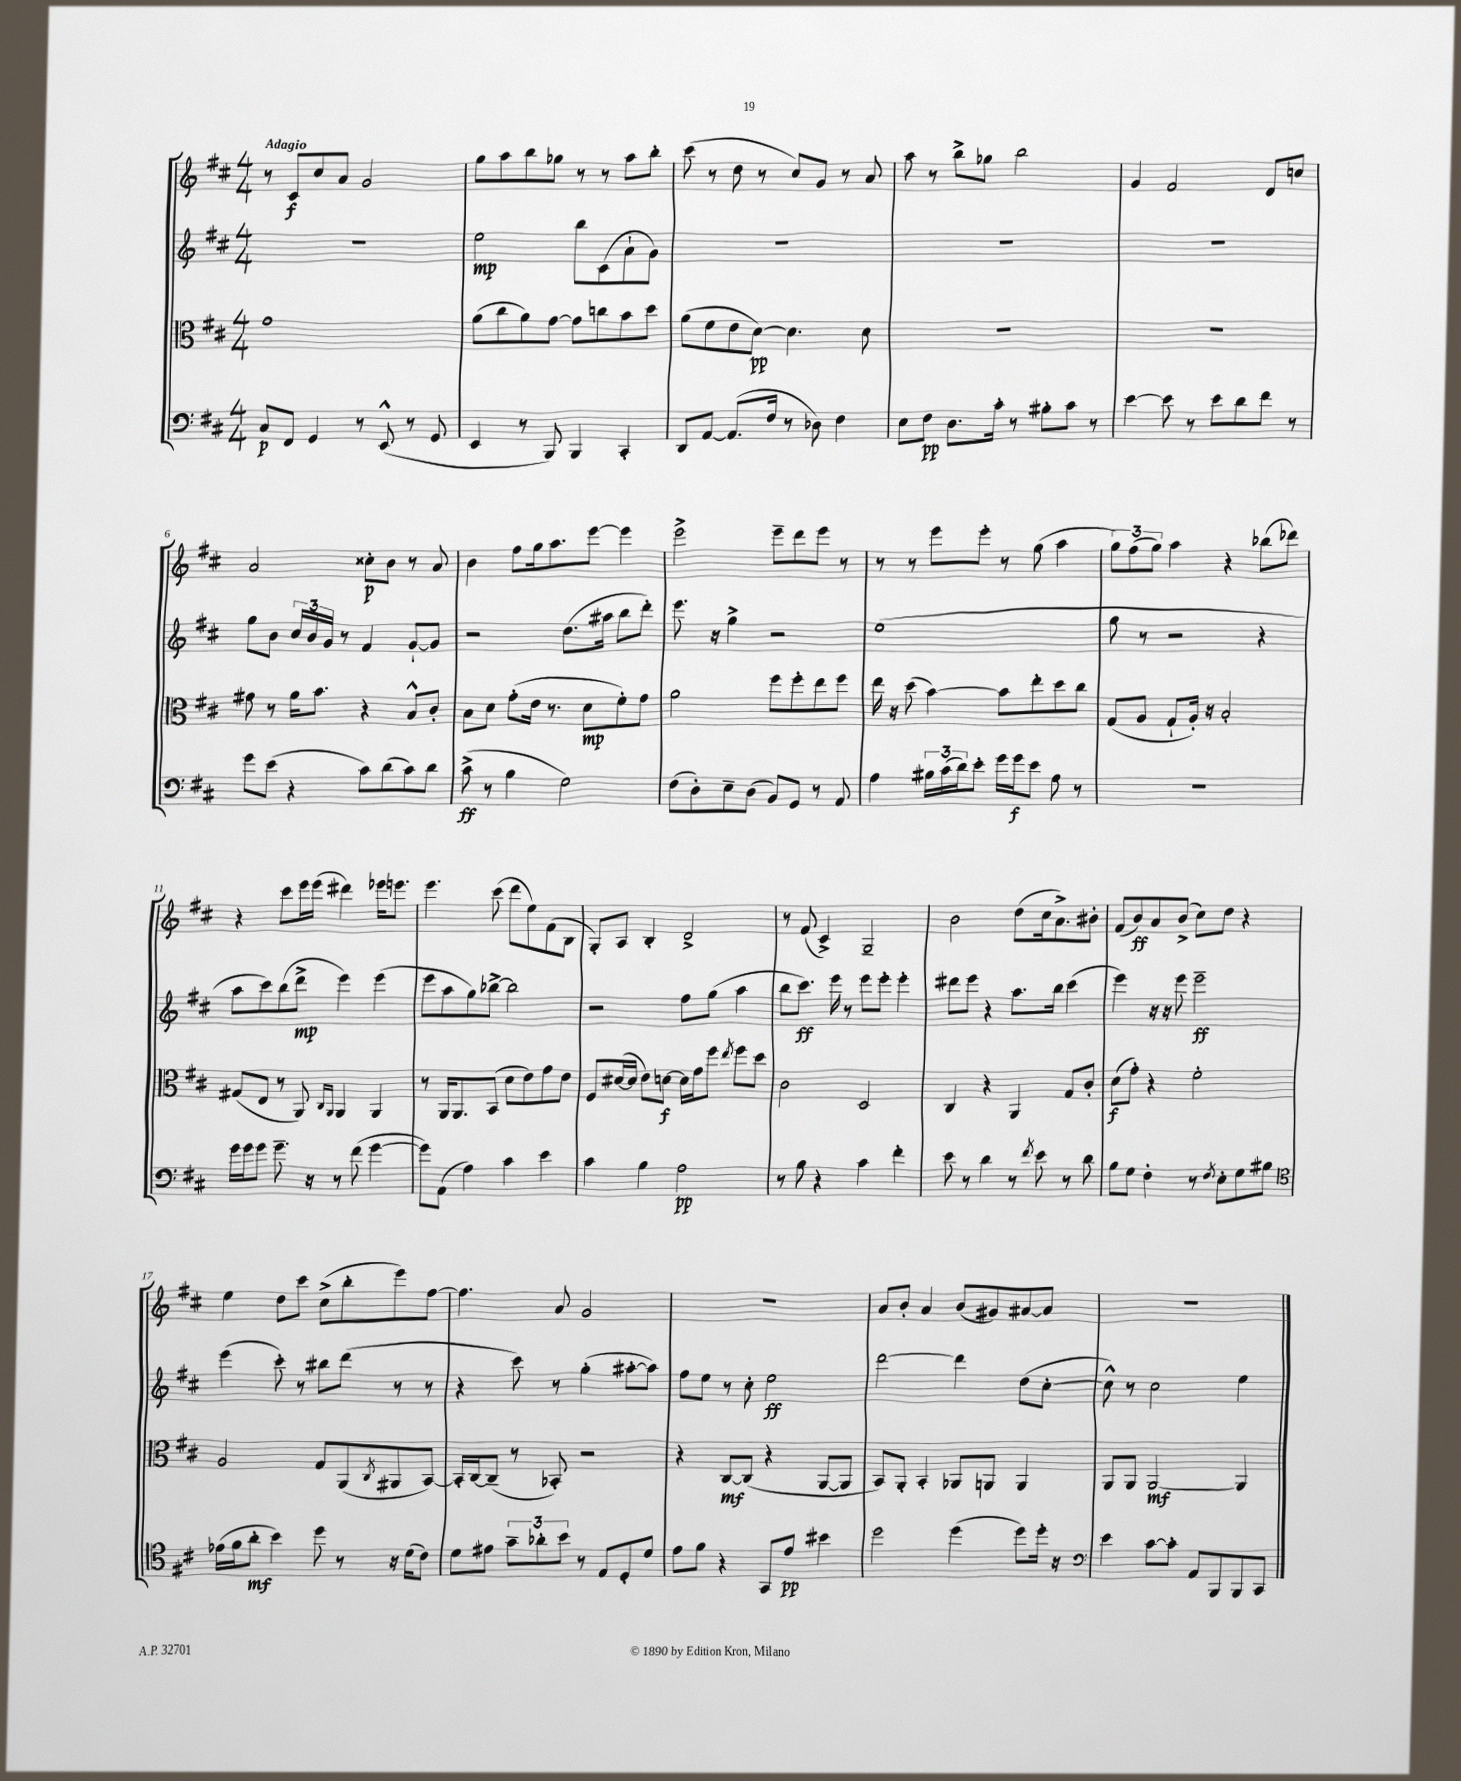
<<
\new StaffGroup <<
\new Staff = "s0" {
    \clef treble \key d \major \numericTimeSignature \time 4/4 \tempo "Adagio"
    r8 cis'8\f cis''8 a'8 g'2 |
    g''8 a''8 b''8 ges''8 r8 r8 a''8 b''8-. |
    cis'''8( r8 d''8 r8 cis''8) g'8 r8 a'8 |
    a''8 r8 b''8-> ges''8 b''2 |
    g'4 fis'2 d'8 c''8 |
    a'2 cisis''8-.\p b'8 r8 a'8 |
    b'4 fis''8 g''16 a''8. e'''8~ e'''4 |
    e'''2-> e'''8-- d'''8 e'''8 r8 |
    r8 r8 e'''8 e'''8-. r8 g''8( a''4 |
    \tuplet 3/2 { g''8) fis''8( g''8) } a''4 r4 bes''8( des'''8) |
    r4 cis'''8 e'''16 e'''16( dis'''4) ees'''16 e'''8. |
    e'''4. cis'''8( d'''8 e''8) fis'8( b8 |
    g8-.) a8 b4-. d'2-> |
    r8 fis'8( cis'4->) g2-- |
    b'2 d''8( cis''16 a'8.->) bis'8-. |
    fis'8( b'8\ff) a'8 b'8->( cis''8) d''8 r4 |
    e''4 d''8 cis'''8 cis''8->( b''8-. e'''8) fis''8~ |
    fis''4. a'8 g'2 |
    R1 |
    a'8 b'8-. a'4 b'8( gis'8) ais'8~ ais'8 |
    R1 \bar "|." |
}
\new Staff = "s1" {
    \clef treble \key d \major \numericTimeSignature \time 4/4
    r1 |
    e''2\mp b''8 cis'8( a'8-! g'8) |
    R1 |
    R1 |
    R1 |
    g''8 b'8 \tuplet 3/2 { cis''16 b'16 g'16 } r8 fis'4 g'8~-! g'8 |
    r2 d''8.( ais''16 b''8 d'''8-.) |
    e'''8. r16 g''4-> r2 |
    e''1( |
    g''8 r8 r2 r4 |
    a''8 cis'''8) b''8( d'''8->\mp e'''4) e'''4( |
    e'''8 a''8 g''8) bes''8~-> bes''2 |
    r2 fis''8 g''8( a''4 |
    b''8 cis'''8.\ff) e'''16 r8 e'''8 e'''8-. e'''4-. |
    dis'''8 e'''8 r4 a''8. b''16 cis'''4( |
    e'''4) r16 r16 e'''8 e'''2--\ff |
    e'''4( cis'''8-.) r8 bis''8 d'''8( r8 r8 |
    r4 cis'''8) r8 g''4-.( ais''8~-. ais''8) |
    fis''8 e''8 r8 cis''8-. e''2\ff |
    d'''2~ d'''4 d''8( cis''8~-. |
    cis''8-^) r8 cis''2 e''4 \bar "|." |
}
\new Staff = "s2" {
    \clef alto \key d \major \numericTimeSignature \time 4/4
    g'1 |
    a'8( cis''8 a'8) g'8~ g'8 c''8 b'8 d''8 |
    a'8( fis'8 e'8 d'8~\pp) d'4. d'8 |
    R1 |
    R1 |
    gis'8 r8 a'16 b'8. r4 b8-^ cis'8-. |
    b8 d'8 g'8-.( e'16 r8. d'8\mp fis'8-.) g'8 |
    a'2 fis''8 fis''8-. e''8 fis''8 |
    e''16 r16 d''8( b'4~) b'8 e''8-. d''8 cis''8 |
    g8( a8 g8-! a16-.) r16 b2-. |
    gis8( e8 r8 a,8) \grace { cis16 a,16 } a,4 a,4 |
    r8 a,16 a,8. b,8( d'8 e'8) g'8 e'8 |
    fis8 dis'16~( dis'16 e'8) d'8~\f d'16 g'16 fis''8 \acciaccatura { e''8 } fis''8 d''8 |
    cis'2 d2 |
    cis4 r4 a,4 g8 cis'8-. |
    d'8\f( g'8-.) r4 fis'2-. |
    a2 g8 a,8( \acciaccatura { cis8 } ais,8 b,8~) |
    b,16-. cis16~ cis8--( r8 bes,8-.) r2 |
    r4 cis8~\mf cis8( r4 a,8~ a,8 |
    b,8) a,8-. b,4-. aes,8 a,8 a,4 |
    a,8 a,8 a,2~\mf a,4 \bar "|." |
}
\new Staff = "s3" {
    \clef bass \key d \major \numericTimeSignature \time 4/4
    cis8\p fis,8 g,4 r8 e,8-^( r8 g,8 |
    e,4 r8 b,,8) b,,4 cis,4-. |
    d,8 a,8~ a,8.( fis16 r8 des8) fis4 |
    e8 fis8\pp d8. cis'16-. r8 bis8-. cis'8 r8 |
    e'4~ e'8 r8 e'8 d'8 fis'8 r8 |
    g'8 e'8( r4 cis'8) d'8( cis'8) d'8 |
    cis'8->\ff( r8 b4 g2) |
    fis8( d8-.) e8-- d8( b,8) g,8 r8 a,8 |
    a4 \tuplet 3/2 { bis16 cis'16( d'16) } e'8-. g'16 g'16\f e'8 a8 r8 |
    r1 |
    g'16 g'16 g'8 g'8.-- r16 r8 fis'8( g'4~ |
    g'8) a,8( a4) cis'4 e'4 |
    cis'4 b4 a2\pp |
    r8 b8 r4 cis'4 fis'4-. |
    e'8 r8 d'4 r8 \acciaccatura { fis'8 } e'8 r8 d'8 |
    b8 g8 fis4-. r8 \acciaccatura { fis8 } e8-. g8 bis8 |
    \clef tenor ees'16( fis'16 a'8-.\mf b'4) d''8 r8 r16 d'16( cis'8) |
    d'8 eis'8 \tuplet 3/2 { g'8-- aes'8-. b'8 } r8 e8 d8-. d'8 |
    e'8 fis'8 r4 g,8 e'8\pp bis'4 |
    d''2 d''4( d''8) d''16-. r16 |
    \clef bass e'4 cis'8~ cis'8-. a,8 b,,8 b,,8 cis,8 \bar "|." |
}
>>
>>
